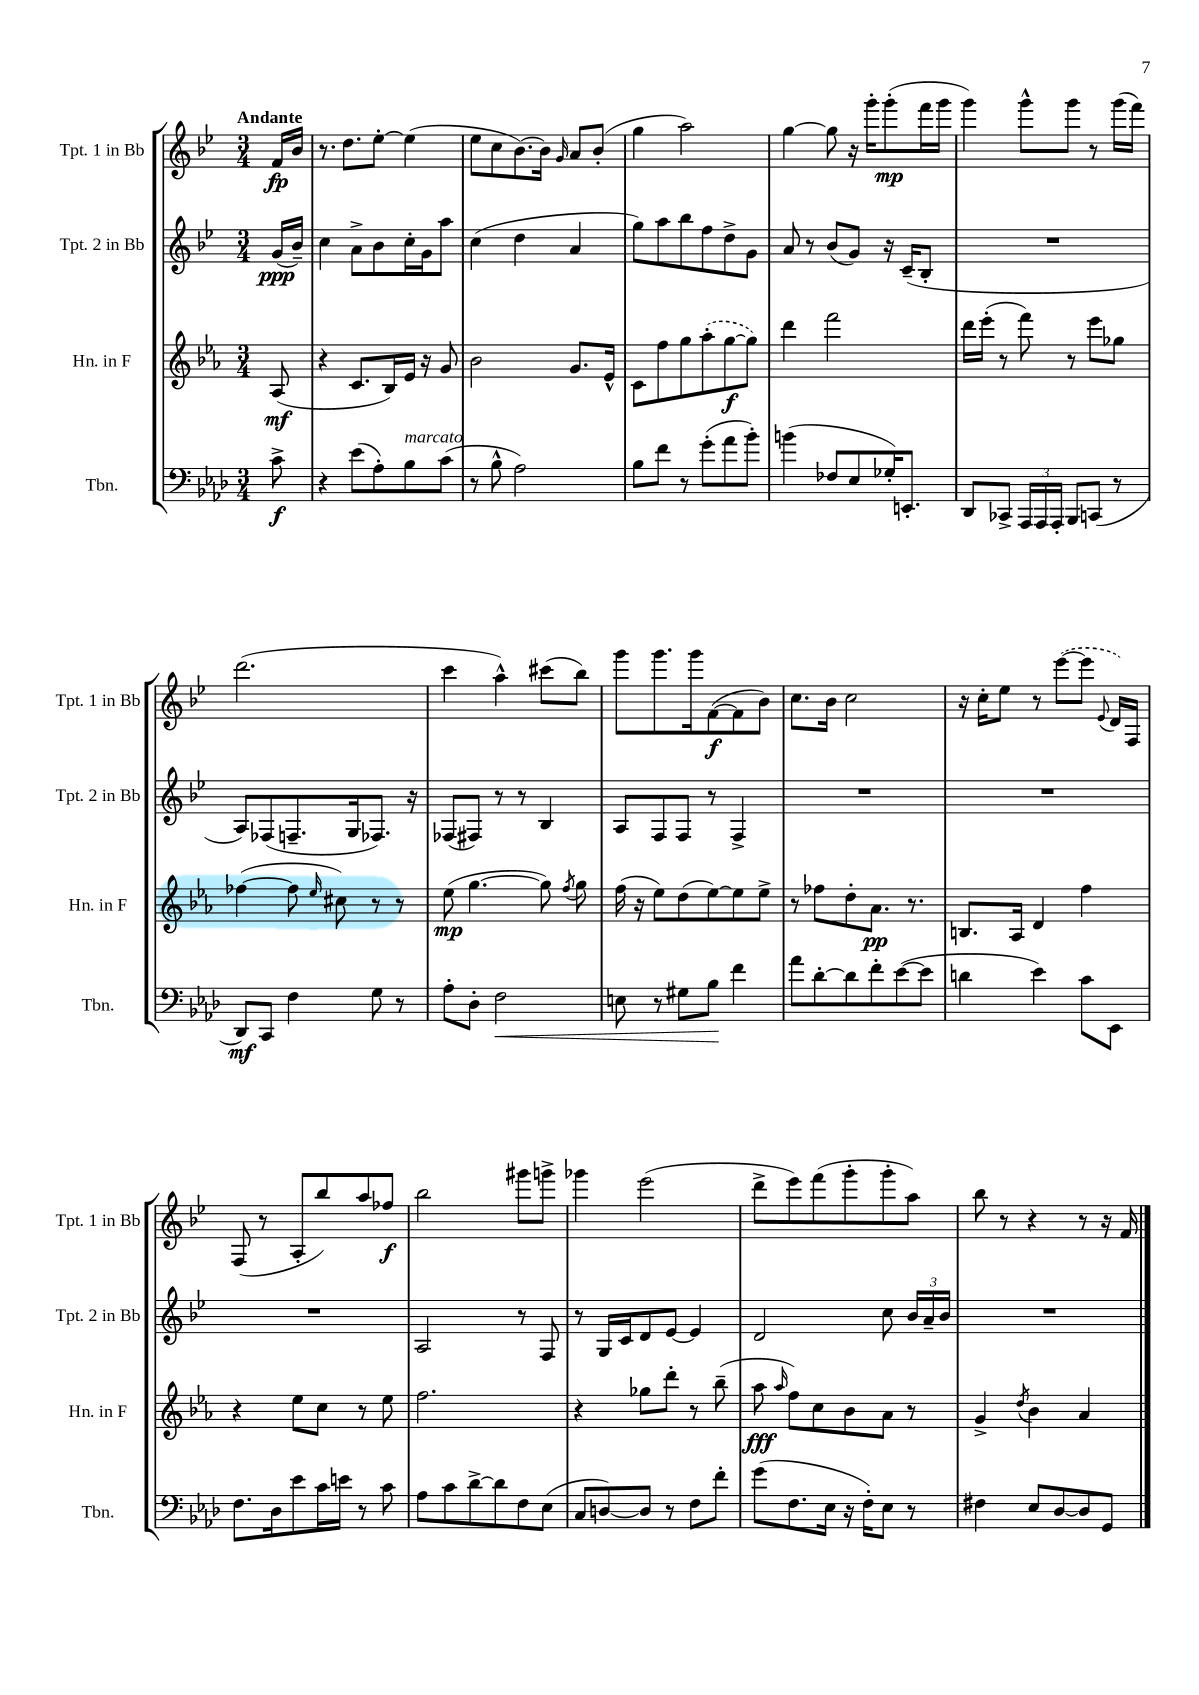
<<
\new StaffGroup <<
\new Staff = "s0" \with { instrumentName = "Tpt. 1 in Bb" shortInstrumentName = "Tpt. 1 in Bb" } {
    \clef treble \key bes \major \numericTimeSignature \time 3/4 \partial 8 \tempo "Andante"
    \autoBeamOff f'16[\fp bes'16] |
    r8. d''8.[ ees''8]~-. ees''4( |
    ees''8[ c''8 bes'8.~) bes'16] \grace { g'16 } a'8[ bes'8]-.( |
    g''4 a''2) |
    g''4~ g''8 r16 g'''16[-. g'''8-.\mp( f'''16 g'''16] |
    g'''4) g'''8[-^ g'''8] r8 g'''16[( f'''16]) |
    d'''2.( |
    c'''4 a''4-^) cis'''8[( bes''8]) |
    g'''8[ g'''8. g'''16 f'8~\f( f'8 bes'8]) |
    c''8.[ bes'16] c''2 |
    r16 c''16[-. ees''8] r8 \once \slurDashed ees'''8[~( ees'''8] \appoggiatura { ees'8 } d'16[) f16] |
    f8( r8 a8[-. bes''8) a''8 fes''8]\f |
    bes''2 gis'''8[ g'''8]-> |
    ges'''4 ees'''2( |
    d'''8[-> ees'''8) f'''8( g'''8-. g'''8-. a''8]) |
    bes''8 r8 r4 r8 r16 f'16 \bar "|." |
}
\new Staff = "s1" \with { instrumentName = "Tpt. 2 in Bb" shortInstrumentName = "Tpt. 2 in Bb" } {
    \clef treble \key bes \major \numericTimeSignature \time 3/4 \partial 8
    \autoBeamOff g'16[\ppp( bes'16]--) |
    c''4 a'8[-> bes'8 c''16-. g'16 a''8] |
    c''4( d''4 a'4 |
    g''8[) a''8 bes''8 f''8 d''8-> g'8] |
    a'8 r8 bes'8[( g'8]) r16 c'16[--( bes8]-. |
    R2. |
    a8[) fes8( f8.-- g16 fes8.]) r16 |
    fes8[( fis8]) r8 r8 bes4 |
    a8[ f8 f8] r8 f4-> |
    R2. |
    R2. |
    R2. |
    a2 r8 f8 |
    r8 g16[ c'16 d'8 ees'8]~ ees'4 |
    d'2 c''8 \tuplet 3/2 { bes'16[ a'16-- bes'16] } |
    R2. \bar "|." |
}
\new Staff = "s2" \with { instrumentName = "Hn. in F" shortInstrumentName = "Hn. in F" } {
    \clef treble \key ees \major \numericTimeSignature \time 3/4 \partial 8
    \autoBeamOff aes8\mf( |
    r4 c'8.[ bes16) ees'16] r16 g'8 |
    bes'2 g'8.[ ees'16]-^ |
    c'8[ f''8 g''8 \once \slurDashed aes''8-.( g''8~\f g''8]) |
    d'''4 f'''2 |
    d'''16[ ees'''16]-.( r8 f'''8) r8 ees'''8[ ges''8] |
    fes''4~( fes''8 \grace { ees''16 } cis''8) r8 r8 |
    ees''8\mp( g''4.~ g''8) \acciaccatura { f''8 } g''8 |
    f''16( r16 ees''8[) d''8( ees''8~) ees''8 ees''8]-> |
    r8 fes''8[ d''8-. aes'8.]\pp r8. |
    b8.[ aes16] d'4 f''4 |
    r4 ees''8[ c''8] r8 ees''8 |
    f''2. |
    r4 ges''8[ d'''8]-. r8 bes''8--( |
    aes''8\fff \grace { aes''16 } f''8[) c''8 bes'8 aes'8] r8 |
    g'4-> \acciaccatura { d''8 } bes'4 aes'4 \bar "|." |
}
\new Staff = "s3" \with { instrumentName = "Tbn." shortInstrumentName = "Tbn." } {
    \clef bass \key aes \major \numericTimeSignature \time 3/4 \partial 8
    \autoBeamOff c'8->\f |
    r4 ees'8[( aes8-.) bes8^\markup { \italic "marcato" } c'8]( |
    r8 bes8-^ aes2) |
    bes8[ f'8] r8 g'8[-.( aes'8 bes'8]-.) |
    b'4( fes8[ ees8 ges16-.) e,8.]-. |
    des,8[ ces,8]-> \tuplet 3/2 { aes,,16[ aes,,16 aes,,16]-. } bes,,8[ c,8]( r8 |
    des,8[\mf) c,8] f4 g8 r8 |
    aes8[-. des8]-. f2\< |
    e8 r8 gis8[ bes8]\! f'4 |
    aes'8[ des'8~-. des'8 f'8-. ees'8~( ees'8] |
    d'4 ees'4) c'8[ ees,8] |
    f8.[ des16 ees'8 c'16 e'16] r8 c'8 |
    aes8[ c'8 des'8~-> des'8 f8 ees8]( |
    c8[ d8~) d8] r8 f8[ f'8]-. |
    g'8[( f8. ees16] r16 f16[-.) ees8] r8 |
    fis4 ees8[ des8~ des8 g,8] \bar "|." |
}
>>
>>
\layout { \context { \Score \remove "Bar_number_engraver" } }
